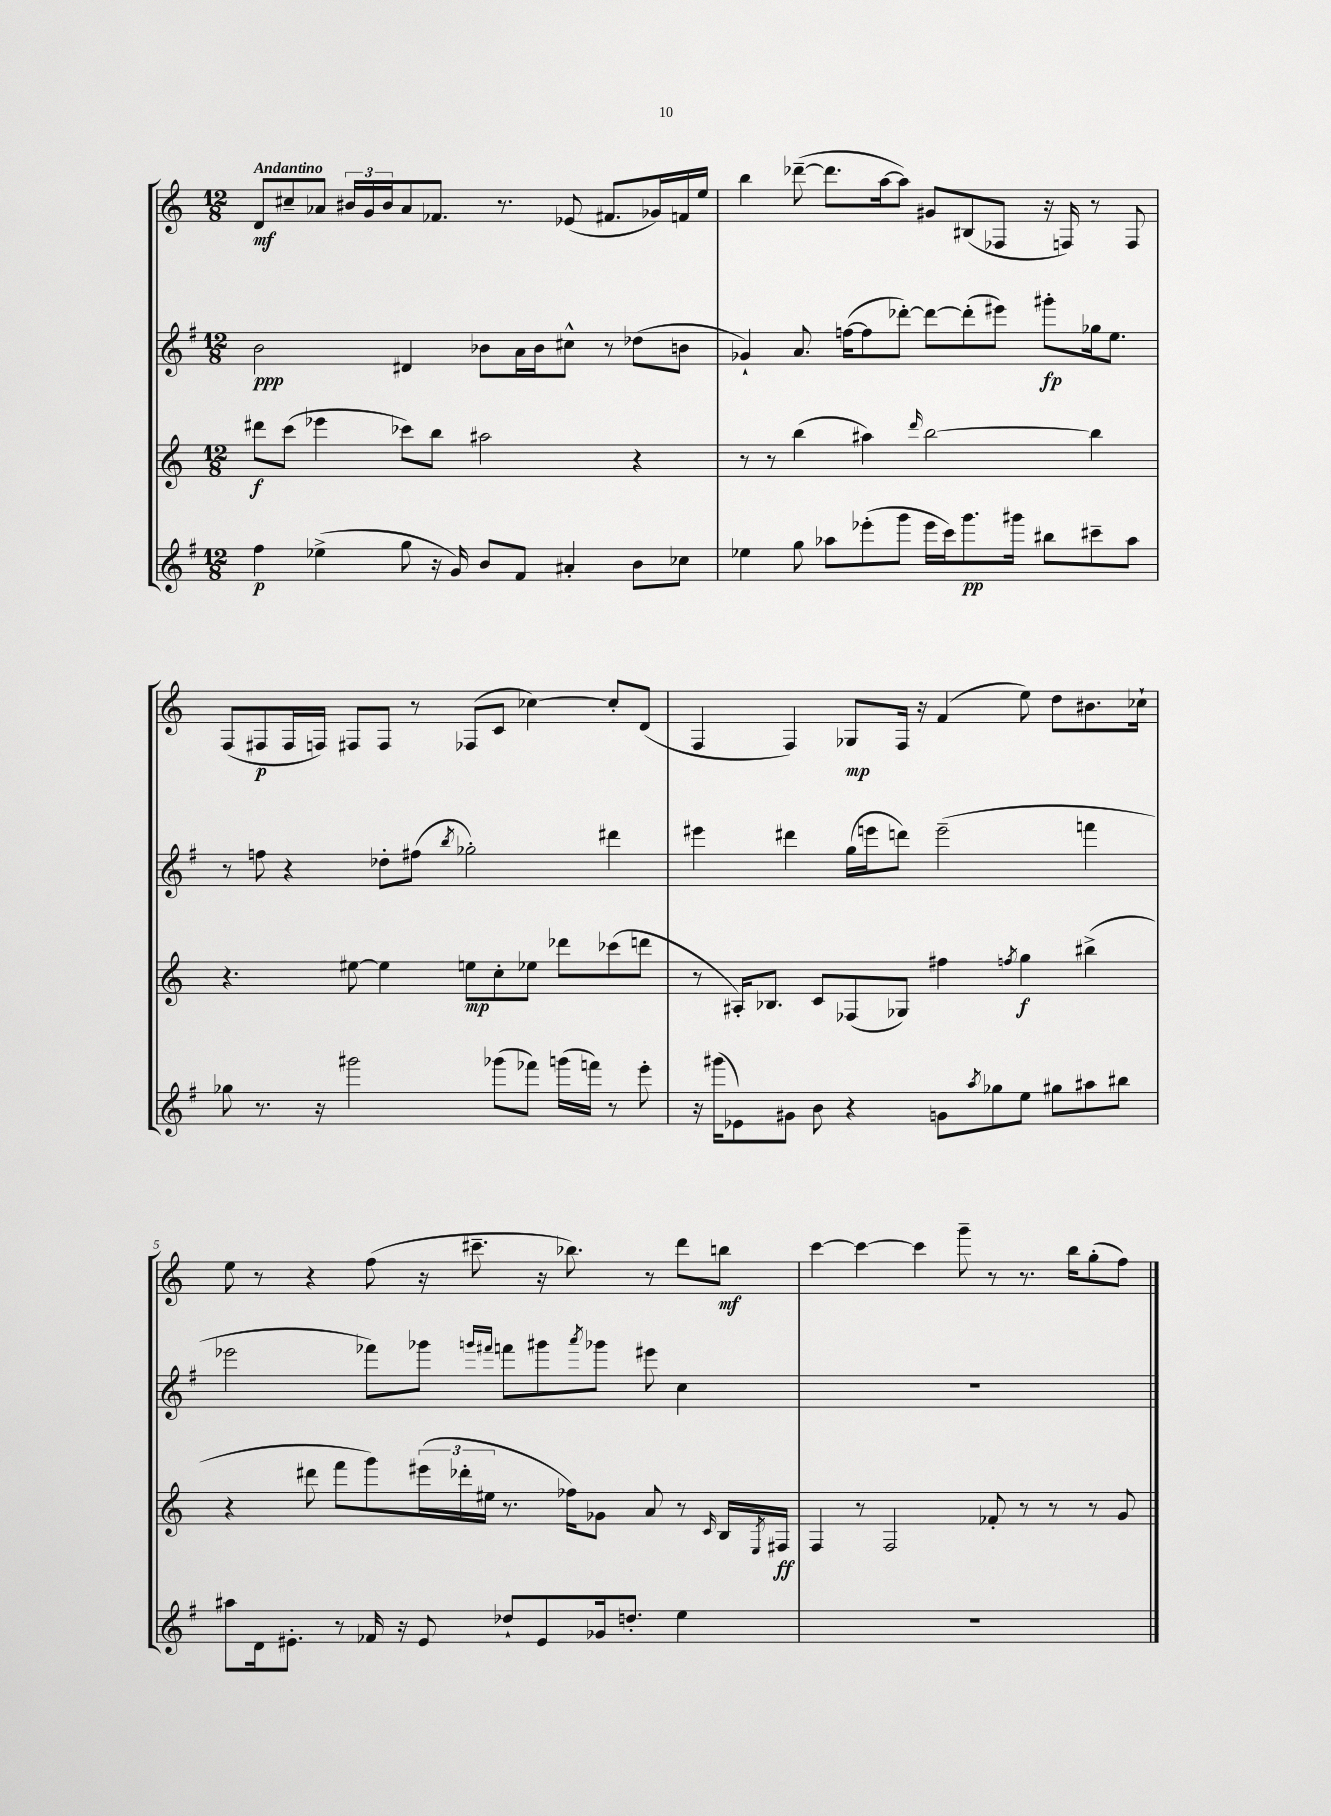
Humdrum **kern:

**kern	**kern	**kern	**kern
*staff4	*staff3	*staff2	*staff1
*clefG2	*clefG2	*clefG2	*clefG2
*k[f#]	*k[]	*k[f#]	*k[]
*M12/8	*M12/8	*M12/8	*M12/8
4ff#	8ddd#	2b	8d
.	(8ccc	.	8cc#~
(4ee-^	4eee-	.	8a-
.	.	.	24b#
.	.	.	24g
.	.	.	24b#
8gg	8ccc-)	4d#	8a-
16r	8bb	.	8.f-
16g)	.	.	.
8b	2aa#	8b-	.
.	.	.	8.r
8f#	.	16a	.
.	.	16b-	.
4a#'	.	8cc#^^	(8e-
.	.	8r	8.f#
8b	4r	(8dd-	.
.	.	.	16g-)
8cc-	.	8b	16f
.	.	.	16ee
=	=	=	=
4ee-	8r	4g-`)	4bb
.	8r	.	.
8gg	(4bb	8.a	([8ddd-~
8aa-	.	.	8.ddd-]
.	.	([16ff	.
(8eee-'	4aa#)	8ff]	.
.	.	.	[16aa
8ggg	.	[8ddd-')	8aa])
.	16qqddd	.	.
16eee-	[2bb	8ddd-_	8g#
16ccc)	.	.	.
8.ggg	.	(8ddd-']	(8B#
.	.	8eee#)	8F-
16ggg#	.	.	.
8bb#	.	8ggg#'	16r
.	.	.	16F)
8ccc#~	4bb]	16gg-	8r
.	.	8.ee	.
8aa-	.	.	8F
=	=	=	=
8gg-	4.r	8r	(8F
8.r	.	8ff	8F#
.	.	4r	16F#
16r	.	.	16F)
2ggg#	[8ee#	.	8F#
.	4ee#]	8dd-'	8F#
.	.	(8ff#	8r
.	.	8qbb	.
.	8ee	2gg-')	(8F-
(8ggg-	8cc'	.	8c
8fff-)	8ee-	.	[4cc-)
(16ggg	8ddd-	.	.
16fff)	.	.	.
8r	(8ccc-	4ddd#	8cc-']
8eee'	8ddd	.	(8d
=	=	=	=
16r	8r	4eee#	4F
(16ggg#	.	.	.
8e-)	16A#')	.	.
.	8.B-	.	.
8g#	.	4ddd#	4F)
8b	8c	.	.
4r	(8F-	(16gg	8G-
.	.	16eee	.
.	8G-)	8ddd)	16F
.	.	.	16r
8g	4ff#	(2eee~	(4f
8qaa	.	.	.
8gg-	.	.	.
.	8qff	.	.
8ee	4gg	.	8ee)
8gg#	.	.	8dd
8aa#	(4bb#^	4fff	8.b#
8bb#	.	.	.
.	.	.	16cc-`
=	=	=	=
8aa#	4r	2eee-	8ee
16d	.	.	8r
8.e#'	.	.	.
.	8ddd#	.	4r
8r	8fff	.	.
16f-	8ggg)	8fff-)	(8ff
16r	.	.	.
8e#	(24eee#	8ggg-	16r
.	24ddd-'	.	.
.	.	.	8.ccc#~
.	24ee#	.	.
.	.	16qqggg	.
.	.	16qqfff#	.
8dd-`	8.r	8fff	.
8e#	.	8ggg#	16r
.	16ff-)	.	8.bb-)
.	.	8qaaa	.
16g-	8g-	8ggg-	.
8.dd'	.	.	.
.	8a	8eee#	8r
4ee	8r	4cc	8ddd
.	16qqc	.	.
.	16B	.	8bb
.	8qE	.	.
.	16F#	.	.
=	=	=	=
1.r	4F	1.r	[4ccc
.	8r	.	4ccc_
.	2F	.	.
.	.	.	4ccc]
.	.	.	8ggg~
.	8f-'	.	8r
.	8r	.	8.r
.	8r	.	.
.	.	.	16bb
.	8r	.	(8gg'
.	8g	.	8ff)
==	==	==	==
*-	*-	*-	*-
